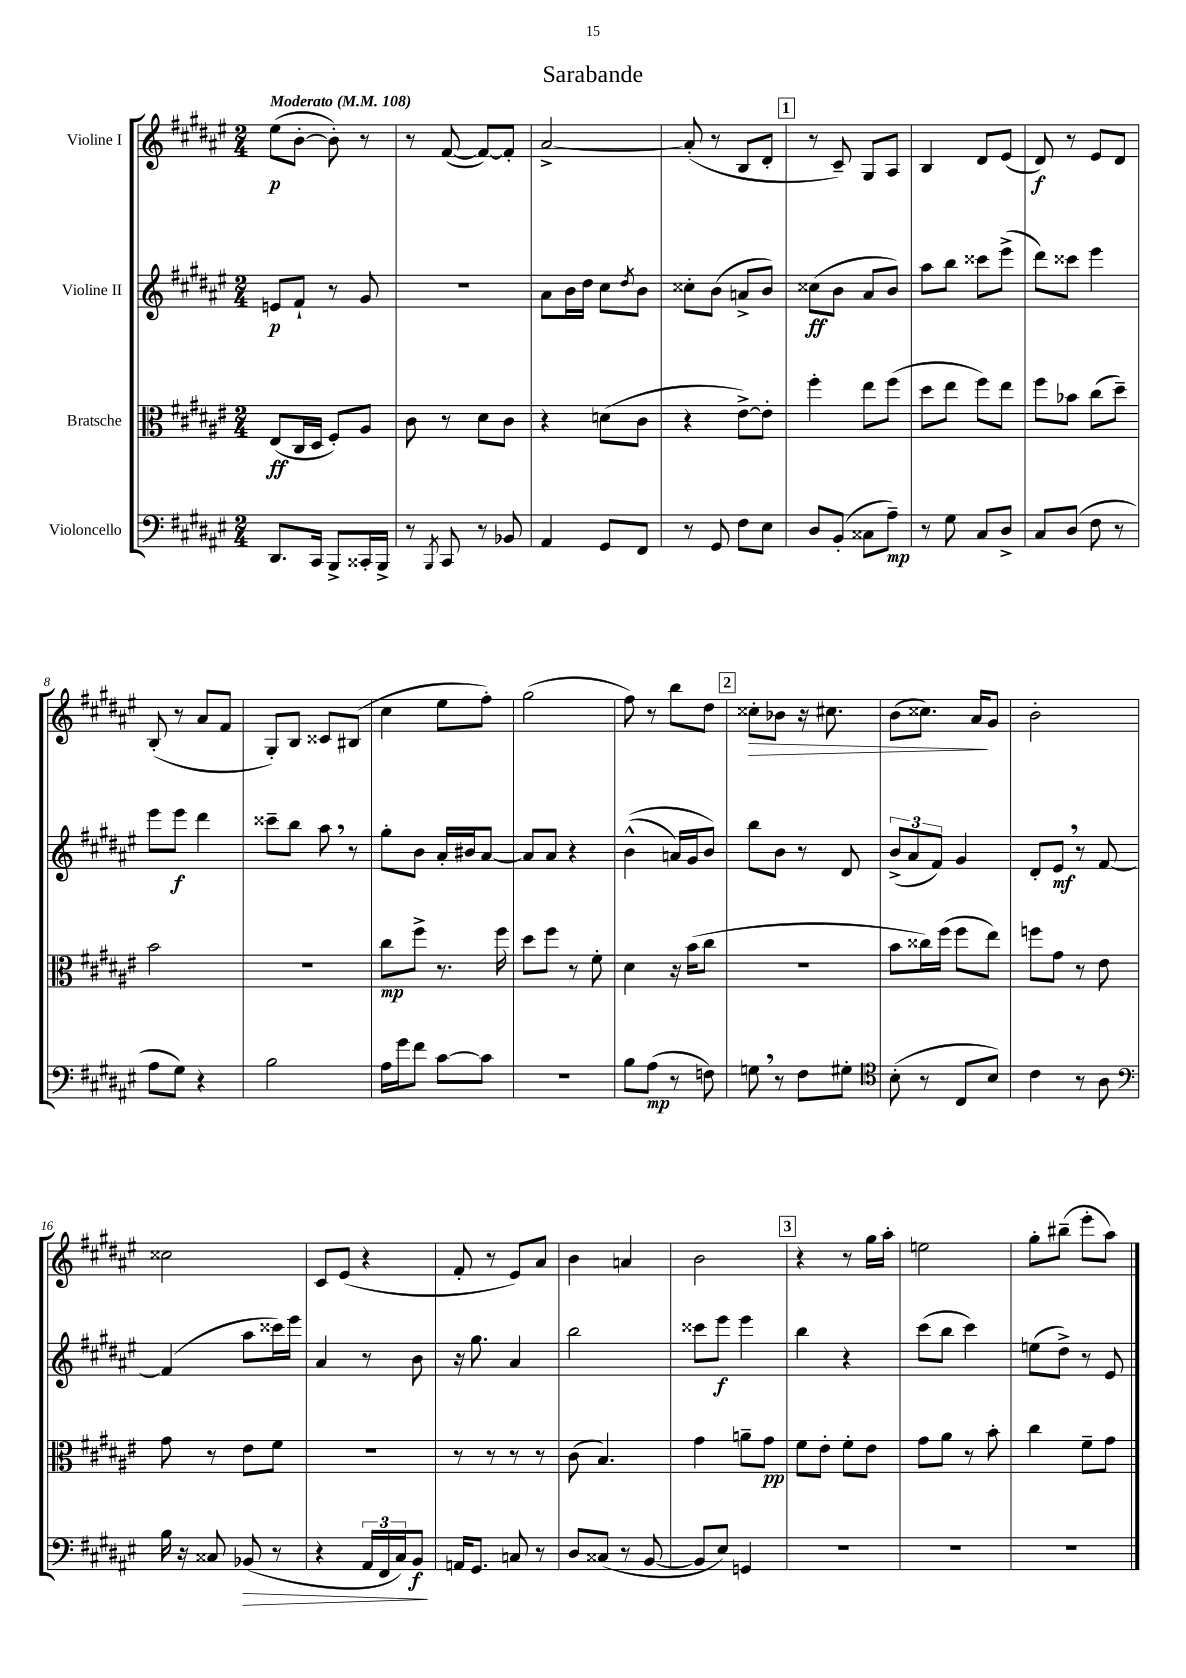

**kern	**kern	**kern	**kern
*staff4	*staff3	*staff2	*staff1
*clefF4	*clefC3	*clefG2	*clefG2
*k[f#c#g#d#a#e#]	*k[f#c#g#d#a#e#]	*k[f#c#g#d#a#e#]	*k[f#c#g#d#a#e#]
*M2/4	*M2/4	*M2/4	*M2/4
*MM108	*MM108	*MM108	*MM108
8.DD#	(8E#	8e	(8ee#
.	16C#	8f#`	[8b'
16CC#	16D#	.	.
8BBB^	8F#')	8r	8b'])
16CC##'	8A#	8g#	8r
16BBB^	.	.	.
=	=	=	=
8r	8c#	2r	8r
8qBBB	.	.	.
8CC#	8r	.	([8f#
8r	8d#	.	8f#_)
8BB-	8c#	.	8f#']
=	=	=	=
4AA#	4r	8a#	[2a#^
.	.	16b	.
.	.	16dd#	.
8GG#	(8d	8cc#	.
.	.	8qdd#	.
8FF#	8c#	8b	.
=	=	=	=
8r	4r	8cc##'	(8a#']
8GG#	.	(8b	8r
8F#	[8e#^)	8a^	8B
8E#	8e#']	8b)	8d#'
=	=	=	=
8D#	4ff#'	(8cc##	8r
(8BB'	.	8b	8c#~)
8C##	8ee#	8a#	8G#
8A#~)	(8ff#	8b)	8A#
=	=	=	=
8r	8dd#	8aa#	4B
8G#	8ee#	8bb	.
8C#	8ff#)	8ccc##	8d#
8D#^	8ee#	(8eee#^	(8e#
=	=	=	=
8C#	8ff#	8ddd#)	8d#)
(8D#	8b-	8ccc##	8r
8F#	(8cc#	4eee#	8e#
8r	8dd#~)	.	8d#
=	=	=	=
8A#	2b	8eee#	(8B'
8G#)	.	8eee#	8r
4r	.	4ddd#	8a#
.	.	.	8f#
=	=	=	=
2B	2r	8ccc##~	8G#')
.	.	8bb	8B
.	.	8aa#	8c##
.	.	8r	(8B#
=	=	=	=
16A#	8cc#	8gg#'	4cc#
16g#	.	.	.
8f#	8ff#^	8b	.
[8c#	8.r	16a#'	8ee#
.	.	16b#	.
8c#]	.	[8a#	8ff#')
.	16ff#	.	.
=	=	=	=
2r	8dd#	8a#]	(2gg#
.	8ff#	8a#	.
.	8r	4r	.
.	8f#'	.	.
=	=	=	=
8B	4d#	&((4b^^	8ff#)
(8A#	.	.	8r
8r	16r	16a)	8bb
.	(16b	16g#	.
8F)	8cc#	8b&)	8dd#
=	=	=	=
8G	2r	8bb	8cc##'
8r	.	8b	8b-
8F#	.	8r	16r
.	.	.	8.cc#
8G#'	.	8d#	.
=	=	=	=
*clefC4	*	*	*
(8B'	8b	(12b^	(8b
.	.	12a#	.
8r	16cc##)	.	8.cc##)
.	.	12f#)	.
.	(16ff#	.	.
8C#	8ff#	4g#	.
.	.	.	16a#
8B)	8ee#)	.	8g#
=	=	=	=
4c#	8ff	8d#'	2b'
.	8g#	8e#	.
8r	8r	8r	.
8A#	8e#	[8f#	.
=	=	=	=
*clefF4	*	*	*
16B	8g#	(4f#]	2cc##
16r	.	.	.
8C##	8r	.	.
(8BB-	8e#	8aa#	.
8r	8f#	16ccc##)	.
.	.	16eee#	.
=	=	=	=
4r	2r	4a#	8c#
.	.	.	(8e#
24AA#	.	8r	4r
24FF#	.	.	.
24C#)	.	.	.
8BB	.	8b	.
=	=	=	=
16AA	8r	16r	8f#'
8.GG#	.	8.gg#	.
.	8r	.	8r
8C	8r	4a#	8e#)
8r	8r	.	8a#
=	=	=	=
8D#	(8c#	2bb	4b
(8C##	4.B)	.	.
8r	.	.	4a
[8BB	.	.	.
=	=	=	=
8BB]	4g#	8ccc##	2b
8E#)	.	8eee#	.
4GG	8a~	4eee#	.
.	8g#	.	.
=	=	=	=
2r	8f#	4bb	4r
.	8e#'	.	.
.	8f#'	4r	8r
.	8e#	.	16gg#
.	.	.	16aa#'
=	=	=	=
2r	8g#	(8ccc#	2ee
.	8a#	8bb	.
.	8r	4ccc#)	.
.	8b'	.	.
=	=	=	=
2r	4cc#	(8ee	8gg#'
.	.	8dd#^)	(8bb#~
.	8f#~	8r	8eee#'
.	8g#	8e#	8aa#)
==	==	==	==
*-	*-	*-	*-
